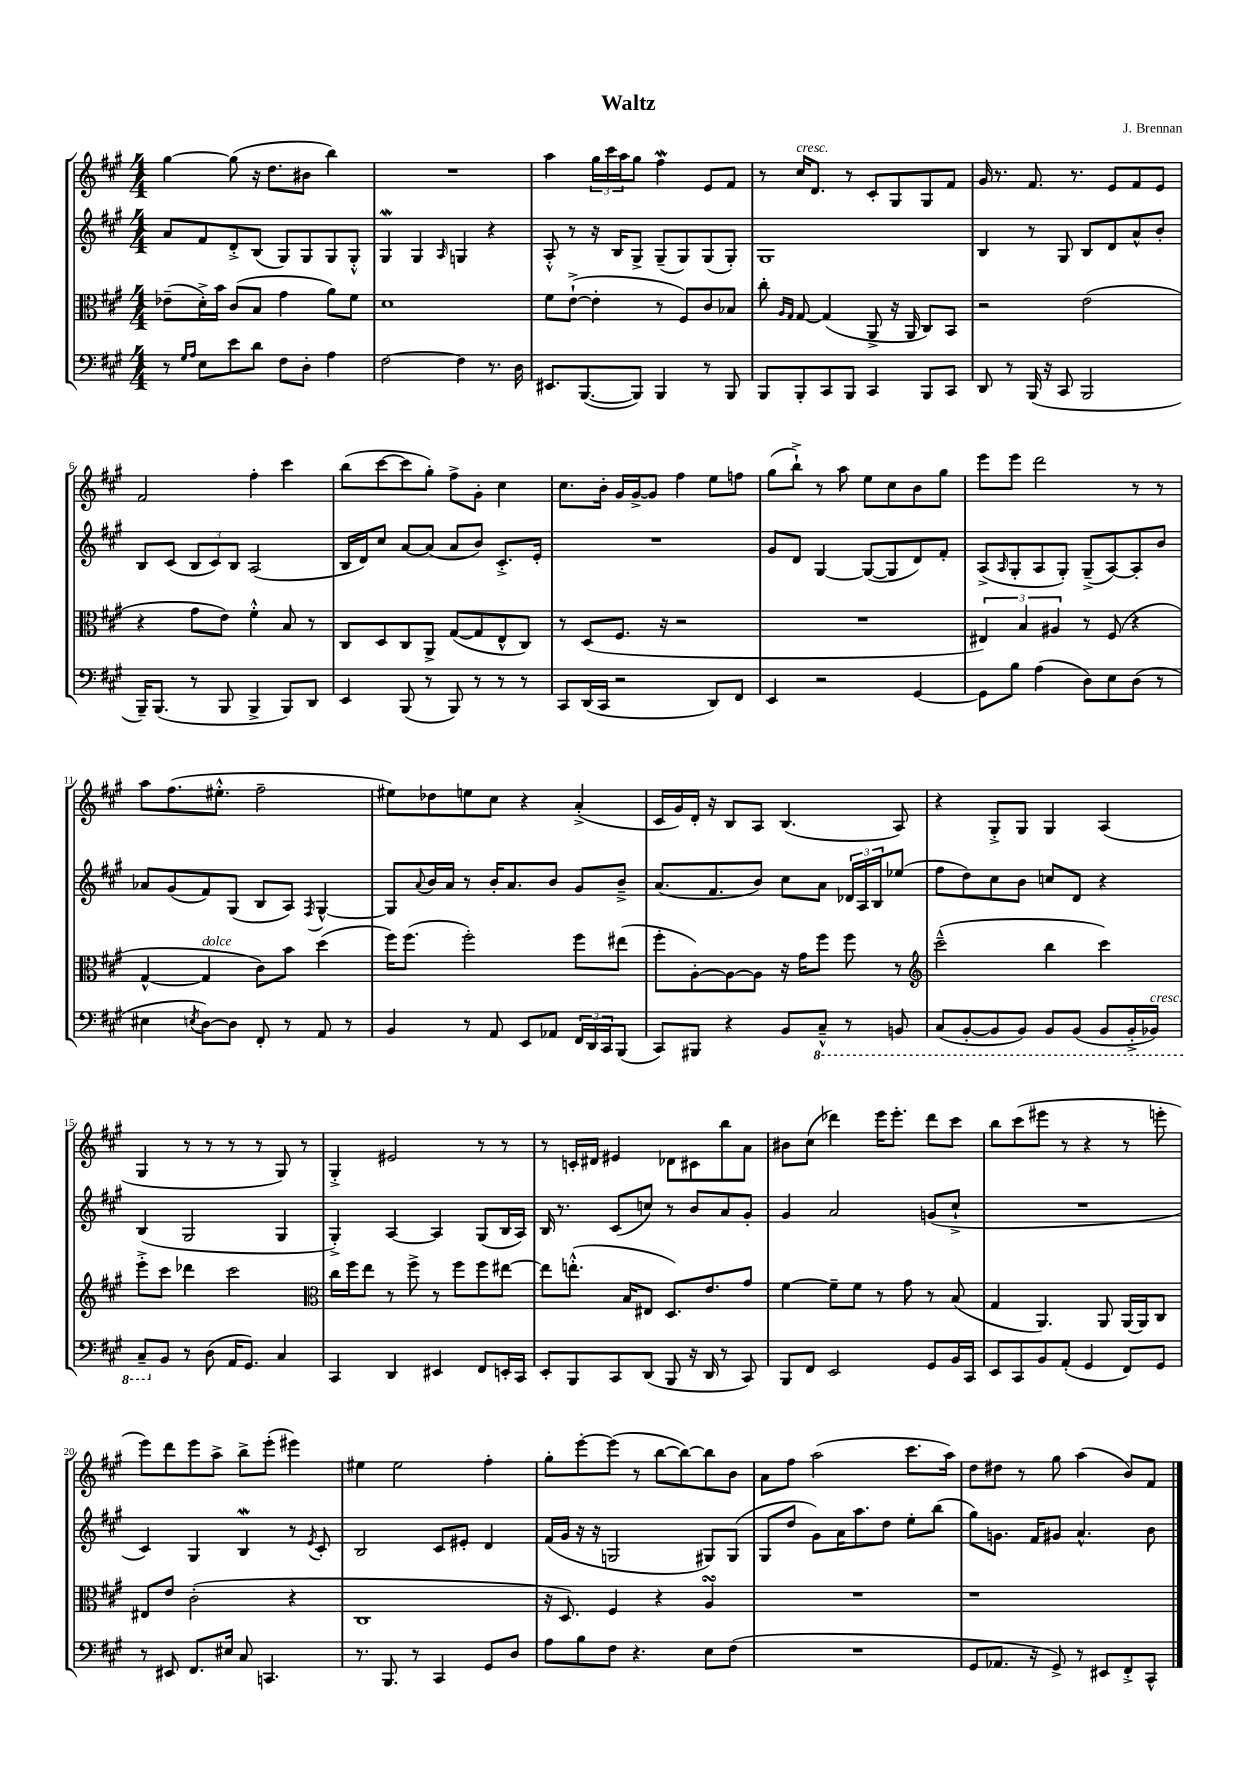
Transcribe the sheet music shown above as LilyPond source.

\header { title = "Waltz" composer = "J. Brennan" }
<<
\new StaffGroup <<
\new Staff = "s0" {
    \clef treble \key a \major \numericTimeSignature \time 4/4
    gis''4~ gis''8( r16 d''8. bis'8 b''4) |
    R1 |
    a''4 \tuplet 3/2 { gis''16 cis'''16 a''16 } gis''8 fis''4\mordent e'8 fis'8 |
    r8 cis''16^\markup { \italic "cresc." } d'8. r8 cis'8-. gis8 gis8 fis'8 |
    gis'16 r8. fis'8. r8. e'8 fis'8 e'8 |
    fis'2 fis''4-. cis'''4 |
    b''8( cis'''8~ cis'''8 gis''8-.) fis''8-> gis'8-. cis''4 |
    cis''8. b'16-. gis'16 gis'16~-> gis'8 fis''4 e''8 f''8 |
    gis''8( b''8-!->) r8 a''8 e''8 cis''8 b'8 gis''8 |
    e'''8 e'''8 d'''2 r8 r8 |
    a''8 fis''8.( eis''8.-.-^ fis''2-- |
    eis''8) des''8 e''8 cis''8 r4 a'4-.->( |
    cis'16 gis'16) d'16-. r16 b8 a8 b4.( a8) |
    r4 gis8-.-> gis8 gis4 a4( |
    gis4 r8 r8 r8 r8 gis8) r8 |
    gis4-.-> eis'2 r8 r8 |
    r8 c'16-. dis'16 eis'4 des'8 cis'8 b''8 a'8 |
    bis'8 cis''8( des'''4) e'''16 e'''8.-. des'''8 cis'''8 |
    b''8 cis'''8( eis'''8 r8 r4 r8 e'''8-. |
    e'''8) d'''8 e'''8 a''8-> b''8-> e'''8-.( eis'''4) |
    eis''4 eis''2 fis''4-. |
    gis''8-. e'''8~-. e'''8( r8 b''8~ b''8~) b''8 b'8 |
    a'8 fis''8 a''2( cis'''8. a''16) |
    d''8 dis''8 r8 gis''8 a''4( b'8) fis'8 \bar "|." |
}
\new Staff = "s1" {
    \clef treble \key a \major \numericTimeSignature \time 4/4
    a'8 fis'8 d'8-.-> b8( gis8) gis8 gis8 gis8-.-^ |
    gis4\mordent gis4 \grace { a16 } g4 r4 |
    a8-.-^ r8 r16 b16 gis8-> gis8--( gis8) gis8( gis8-.) |
    gis1 |
    b4 r8 gis8 b8 d'8 a'8-^ b'8-. |
    b8 cis'8( \tuplet 3/2 { b8 cis'8) b8 } a2( |
    b16 d'16) cis''8 a'8~ a'8( a'8 b'8) cis'8.-.-> e'16-. |
    R1 |
    gis'8 d'8 gis4~ gis8~( gis8 d'8) fis'8-. |
    a8->( \grace { a16 } gis8-. a8 gis8-.) gis8--->( a8~) a8-. b'8 |
    aes'8 gis'8( fis'8) gis8( b8 a8) \acciaccatura { fis8 } gis4~-^ |
    gis8 \appoggiatura { a'8 } b'16 a'16 r8 b'16-. a'8. b'8 gis'8 b'8---> |
    a'8.( fis'8. b'8) cis''8 a'8 \tuplet 3/2 { des'16 a16 b16 } ees''8( |
    fis''8 d''8) cis''8 b'8 c''8 d'8 r4 |
    b4( gis2 gis4 |
    gis4-.->) a4~ a4 gis8( b16 a16) |
    b16 r8. cis'8( c''8) r8 b'8 a'8 gis'8-. |
    gis'4 a'2 g'8( cis''8-!-> |
    R1 |
    cis'4) gis4 b4\mordent r8 \acciaccatura { e'8 } cis'8-. |
    b2 cis'8 eis'8-. d'4 |
    fis'16( gis'16 r16 r16 g2 gis8) gis8( |
    gis8 d''8 gis'8) a'16 a''8. d''8 e''8-. b''8( |
    gis''8) g'8. fis'16 gis'8 a'4.-^ b'8 \bar "|." |
}
\new Staff = "s2" {
    \clef alto \key a \major \numericTimeSignature \time 4/4
    ees'8--( d'16-.->) b'16 cis'8( b8 gis'4 a'8) fis'8 |
    d'1 |
    fis'8 e'8~-!->( e'4-. r8 fis8) cis'8 bes8 |
    cis''8-. \grace { a16 gis16 } gis8~ gis4( a,8-> r16 a,16 cis8) b,8 |
    r2 e'2( |
    r4 gis'8 e'8) fis'4-.-^ b8 r8 |
    cis8 d8 cis8 a,8-> gis8~( gis8 e8-^ cis8) |
    r8 d8( fis8. r16 r2 |
    R1 |
    \tuplet 3/2 { eis4) b4 ais4 } r8 fis8( r4 |
    gis4~-^ gis4^\markup { \italic "dolce" } cis'8) b'8 d''4( |
    fis''16) fis''8.( fis''2-.) fis''8 eis''8( |
    fis''8-. a8~-.) a8~ a8 r16 gis'16 fis''8 fis''8 r8 |
    \clef treble cis'''2---^( b''4 cis'''4) |
    e'''8-.-> cis'''8 des'''4 cis'''2 |
    \clef alto cis''16 fis''16 e''8 r8 fis''8-> r8 fis''8 fis''8 eis''8~ |
    eis''8 e''8.-.-^( b16 eis8 d8.) e'8. gis'8 |
    fis'4~ fis'8-- fis'8 r8 gis'8 r8 b8( |
    gis4 a,4.) a,8 a,16~ a,16 cis8 |
    eis8 e'8 cis'2-.( r4 |
    cis1 |
    r16 d8.) fis4 r4 a4\turn |
    R1 |
    r1 \bar "|." |
}
\new Staff = "s3" {
    \clef bass \key a \major \numericTimeSignature \time 4/4
    r8 \grace { gis16 a16 } e8 e'8 d'8 fis8 d8-. a4 |
    fis2~ fis4 r8. d16 |
    eis,8. b,,8.~( b,,8) b,,4 r8 b,,8 |
    b,,8 b,,8-. cis,8 b,,8 cis,4 b,,8 cis,8 |
    d,8 r8 b,,16( r16 cis,8 b,,2 |
    b,,16--) b,,8.( r8 b,,8 b,,4-> b,,8) d,8 |
    e,4 b,,8( r8 b,,8) r8 r8 r8 |
    cis,8 d,16( cis,16 r2 d,8) fis,8 |
    e,4 r2 gis,4~ |
    gis,8 b8 a4( d8) e8 d8( r8 |
    eis4 \acciaccatura { e8 } d8~) d8 fis,8-. r8 a,8 r8 |
    b,4 r8 a,8 e,8 aes,8 \tuplet 3/2 { fis,16 d,16 cis,16 } b,,8( |
    cis,8) bis,,8 r4 b,8 \ottava #-1 cis,8---^ r8 b,,8 |
    cis,8( b,,8~-. b,,8 b,,8) b,,8 b,,8( b,,8 b,,16-.-> bes,,16^\markup { \italic "cresc." }) |
    cis,8-- \ottava #0 b,8 r8 d8( a,16 gis,8.) cis4 |
    cis,4 d,4 eis,4 fis,8 e,16-. cis,16 |
    e,8-. b,,8 cis,8 d,8( b,,8 r16 d,16 r8 cis,8) |
    b,,8 fis,8 e,2 gis,8 b,16 cis,16 |
    e,8 cis,8 b,8 a,8-.( gis,4 fis,8) gis,8 |
    r8 eis,8 fis,8. eis16 cis8 c,4. |
    r8. b,,8. r8 cis,4 gis,8 d8 |
    a8 b8 fis8 r4. e8 fis8( |
    R1 |
    gis,8 aes,8. r16 gis,8->) r8 eis,8 fis,8-.-> cis,8-^ \bar "|." |
}
>>
>>
